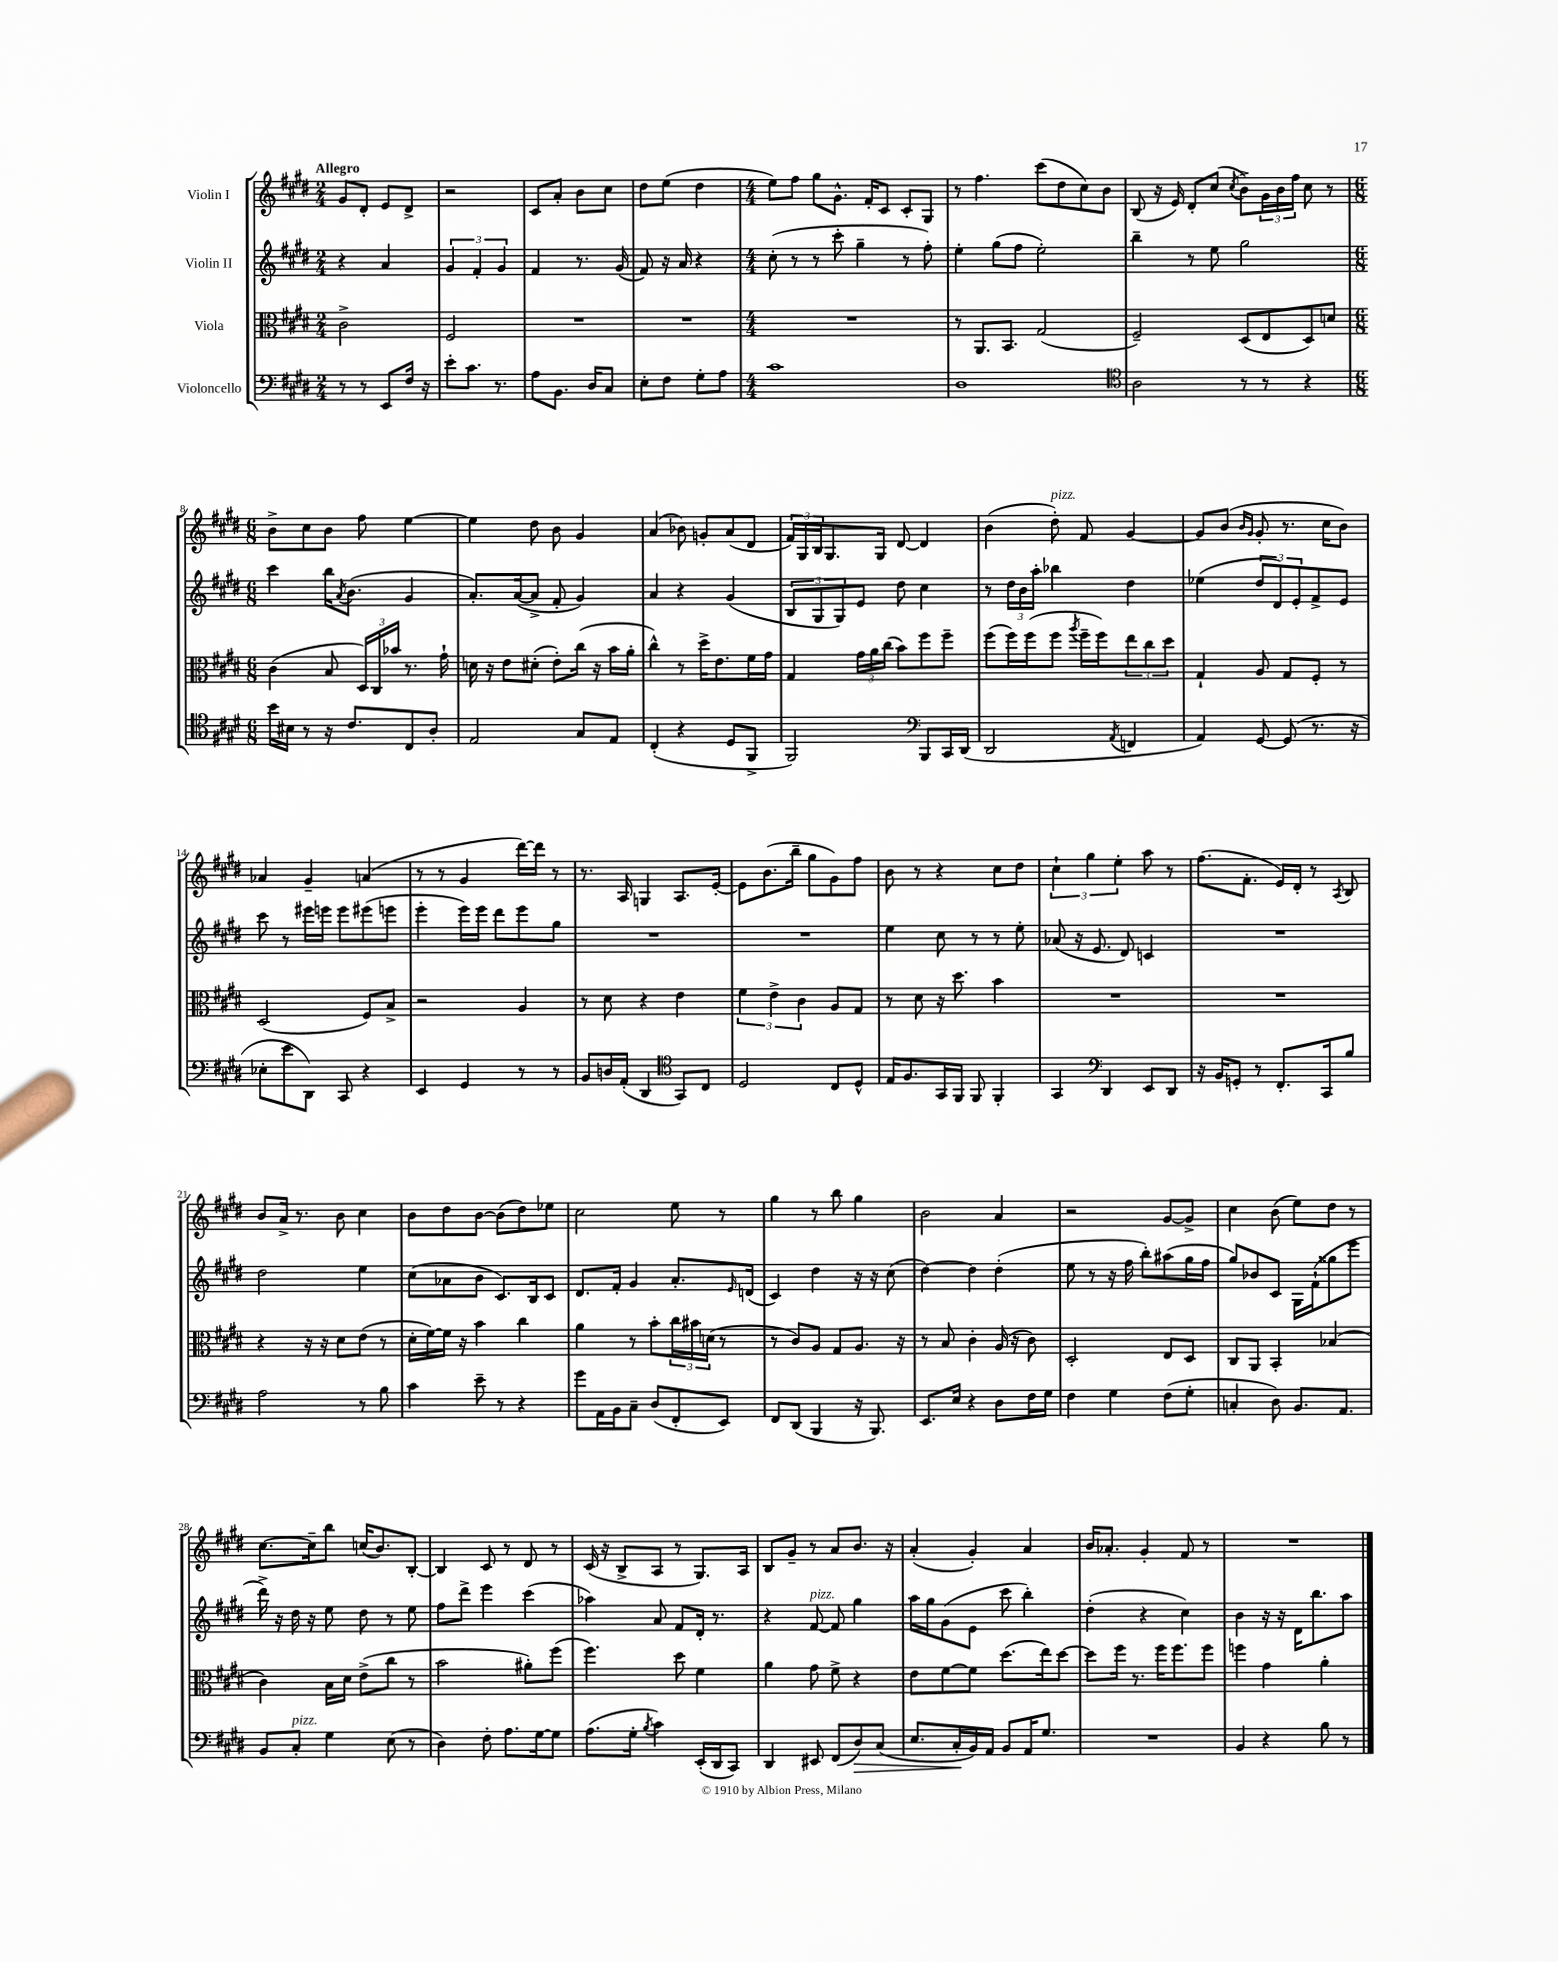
<<
\new StaffGroup <<
\new Staff = "s0" \with { instrumentName = "Violin I" } {
    \clef treble \key e \major \numericTimeSignature \time 2/4 \tempo "Allegro"
    gis'8 dis'8-. e'8 dis'8-> |
    r2 |
    cis'8 a'8-. b'8 cis''8 |
    dis''8 e''8( dis''4 |
    \numericTimeSignature \time 4/4 e''8) fis''8 gis''8 gis'8.-^ fis'16-. cis'8 cis'8-. gis8 |
    r8 fis''4. cis'''8( dis''8 cis''8) b'8 |
    b8( r16 e'16) dis'8-. cis''8( \acciaccatura { cis''8 } b'8->) \tuplet 3/2 { gis'16 b'16 fis''16 } cis''8 r8 |
    \numericTimeSignature \time 6/8 b'8-> cis''8 b'8 fis''8 e''4~ |
    e''4 dis''8 b'8 gis'4 |
    a'4( bes'8) g'8-. a'8( dis'8 |
    \tuplet 3/2 { fis'16) gis16 b16 } gis8. gis16 dis'8~ dis'4 |
    b'4( dis''8-.^\markup { \italic "pizz." }) fis'8 gis'4~ |
    gis'8 b'8( \grace { b'16 gis'16 } gis'8-. r8. cis''16 b'8) |
    aes'4 gis'4-- a'4( |
    r8 r8 gis'4 dis'''16~) dis'''16 r8 |
    r8. a16 g4 a8. e'16~-. |
    e'8 b'8.( b''16-- gis''8 gis'8) fis''8 |
    b'8 r8 r4 cis''8 dis''8 |
    \tuplet 3/2 { cis''4-! gis''4 e''4-. } a''8 r8 |
    fis''8.( fis'8.-. e'16) dis'16-. r8 \acciaccatura { a8 } b8 |
    b'8 a'16-> r8. b'8 cis''4 |
    b'8 dis''8 b'8~ b'8( dis''8) ees''8 |
    cis''2 e''8 r8 |
    gis''4 r8 b''8 gis''4 |
    b'2 a'4 |
    r2 gis'8~ gis'8-> |
    cis''4 b'8( e''8) dis''8 r8 |
    cis''8.~ cis''16-- b''8 c''16( b'8.) b8~-. |
    b4 cis'8 r8 dis'8 r8 |
    cis'16( r16 b8-> a8 r8 gis8.) a16 |
    b8 gis'8-- r8 a'8 b'8. r16 |
    a'4-.( gis'4-.) a'4 |
    b'16 aes'8.-. gis'4-. fis'8 r8 |
    R2. \bar "|." |
}
\new Staff = "s1" \with { instrumentName = "Violin II" } {
    \clef treble \key e \major \numericTimeSignature \time 2/4
    r4 a'4 |
    \tuplet 3/2 { gis'4 fis'4-. gis'4 } |
    fis'4 r8. gis'16( |
    fis'8) r16 a'16 r4 |
    \numericTimeSignature \time 4/4 cis''8-.( r8 r8 cis'''8-. gis''4-- r8 fis''8-.) |
    e''4-. gis''8( fis''8 e''2-.) |
    b''4-- r8 e''8 gis''2 |
    \numericTimeSignature \time 6/8 cis'''4 b''16 \acciaccatura { a'8 } b'8.( gis'4 |
    a'8.-.) a'16~( a'8-> fis'8-. gis'4) |
    a'4 r4 gis'4( |
    \tuplet 3/2 { b8 gis8 gis8) } e'8 dis''8 cis''4 |
    r8 \tuplet 3/2 { dis''16 b'16 a''16-. } bes''4 dis''4 |
    ees''4( \tuplet 3/2 { dis''8 dis'8) e'8-. } fis'8-> e'8 |
    cis'''8 r8 eis'''16 e'''16 e'''8 eis'''8( e'''8 |
    e'''4-. e'''16) e'''16 dis'''8 e'''8 gis''8 |
    R2. |
    R2. |
    e''4 cis''8 r8 r8 e''8-. |
    aes'8( r16 e'8. dis'8) c'4 |
    R2. |
    dis''2 e''4 |
    cis''8( aes'8 b'8 cis'8.) b16 cis'8 |
    dis'8. fis'16-. gis'4 a'8.-. \grace { e'16 } d'16( |
    cis'4) dis''4 r16 r16 cis''8( |
    dis''4~) dis''4 dis''4-.( |
    e''8 r8 r16 fis''16 b''8-.) ais''8( gis''16 fis''16 |
    gis''8) bes'8 cis'8 gis16 fis'16-!( gisis''8 e'''8 |
    dis'''16->) r16 dis''16 r16 e''8 dis''8 r8 e''8 |
    fis''8 dis'''8-> e'''4 cis'''4( |
    aes''4) a'8 fis'8 dis'16-. r8. |
    r4 fis'8~^\markup { \italic "pizz." } fis'8 gis''4 |
    a''16 gis''16 gis'8( e'8 cis'''8 b''4-.) |
    dis''4-.( r4 cis''4) |
    b'4 r16 r16 dis'16 b''8. a''8 \bar "|." |
}
\new Staff = "s2" \with { instrumentName = "Viola" } {
    \clef alto \key e \major \numericTimeSignature \time 2/4
    cis'2-> |
    fis2 |
    R2 |
    R2 |
    \numericTimeSignature \time 4/4 R1 |
    r8 a,8. b,8. gis2( |
    fis2--) dis8( e8 dis8) d'8 |
    \numericTimeSignature \time 6/8 cis'4( b8 \tuplet 3/2 { dis16) cis16 bes'16 } r8. gis'16-! |
    d'16 r16 e'8 dis'8-.( e'8-.) cis''16( r16 b'16 a'16-. |
    cis''4-^) r8 dis''16-> e'8. fis'16 gis'16 |
    gis4 \tuplet 3/2 { gis'16 a'16 cis''16( } b'8) fis''8 fis''8-- |
    fis''8( fis''16) fis''16( fis''8 \acciaccatura { a''8 } fis''16-- fis''16) \tuplet 3/2 { e''8 cis''8 dis''8 } |
    gis4-! a8 gis8 fis8-. r8 |
    dis2( fis8) b8-> |
    r2 a4 |
    r8 dis'8 r4 e'4 |
    \tuplet 3/2 { fis'4 e'4-> cis'4 } a8 gis8 |
    r8 dis'8 r16 dis''8. b'4 |
    R2. |
    R2. |
    r4 r16 r16 dis'8 e'8( r8 |
    dis'16-. fis'16~) fis'16 r16 b'4 cis''4 |
    a'4 r8 b'8-. \tuplet 3/2 { cis''16 bis'16 d'16( } r8 |
    r8 cis'8) a8 gis8 a8. r16 |
    r8 b8 cis'4-. a16( r16 cis'8) |
    dis2-. e8 dis8 |
    cis8 a,8 b,4-. bes4( |
    cis'4) b16 dis'16 e'8->( cis''8 r8 |
    b'2 ais'8-.) fis''8( |
    fis''4.) dis''8 fis'4 |
    a'4 gis'8 fis'8-> r4 |
    e'8 fis'8~ fis'8 dis''8.( e''16) dis''8~ |
    dis''8 fis''16 r8. fis''16 fis''8. fis''8 |
    f''4 gis'4 a'4-. \bar "|." |
}
\new Staff = "s3" \with { instrumentName = "Violoncello" } {
    \clef bass \key e \major \numericTimeSignature \time 2/4
    r8 r8 e,8 fis16 r16 |
    e'8-. cis'8. r8. |
    a8 b,8. dis16 cis8 |
    e8-. fis8 gis8-. a8 |
    \numericTimeSignature \time 4/4 cis'1 |
    dis1 |
    \clef tenor a2 r8 r8 r4 |
    \numericTimeSignature \time 6/8 b'16 bis16 r8 r16 cis'8. cis8 a8-. |
    e2 gis8 e8 |
    cis4-.( r4 dis8 fis,8-> |
    fis,2) \clef bass b,,8 cis,16 dis,16( |
    dis,2 \acciaccatura { a,8 } f,4 |
    a,4) gis,8~ gis,8( r8. r16 |
    ees8-. e'8 dis,8) cis,8 r4 |
    e,4 gis,4 r8 r8 |
    b,8 d16 a,16-.( dis,4 \clef tenor gis,8) cis8 |
    dis2 cis8 dis8-^ |
    e16 fis8. gis,16 fis,16 fis,8 fis,4-. |
    gis,4 \clef bass dis,4 e,8 dis,8 |
    r16 b,16 g,8-. r8 fis,8.-. cis,16 b8 |
    a2 r8 b8 |
    cis'4 e'8-- r8 r4 |
    gis'8 a,16 b,16 cis8-- dis8( fis,8-. e,8) |
    fis,8 dis,8( b,,4 r16 b,,8.) |
    e,8. e16 r4 dis8 fis16 gis16 |
    fis4 gis4 fis8( gis8-. |
    c4-. dis8) b,8. a,8. |
    b,8 cis8-.^\markup { \italic "pizz." } gis4 e8( r8 |
    dis4) fis8-. a8. gis16~ gis8 |
    a8.( gis16-. \acciaccatura { b8 } cis'4) e,16-.( dis,16 cis,8) |
    dis,4 eis,8 fis,8( dis8\>) cis8( |
    e8. cis16-.\! b,16) a,16 b,8 a,16 gis8. |
    R2. |
    b,4 r4 b8 r8 \bar "|." |
}
>>
>>
